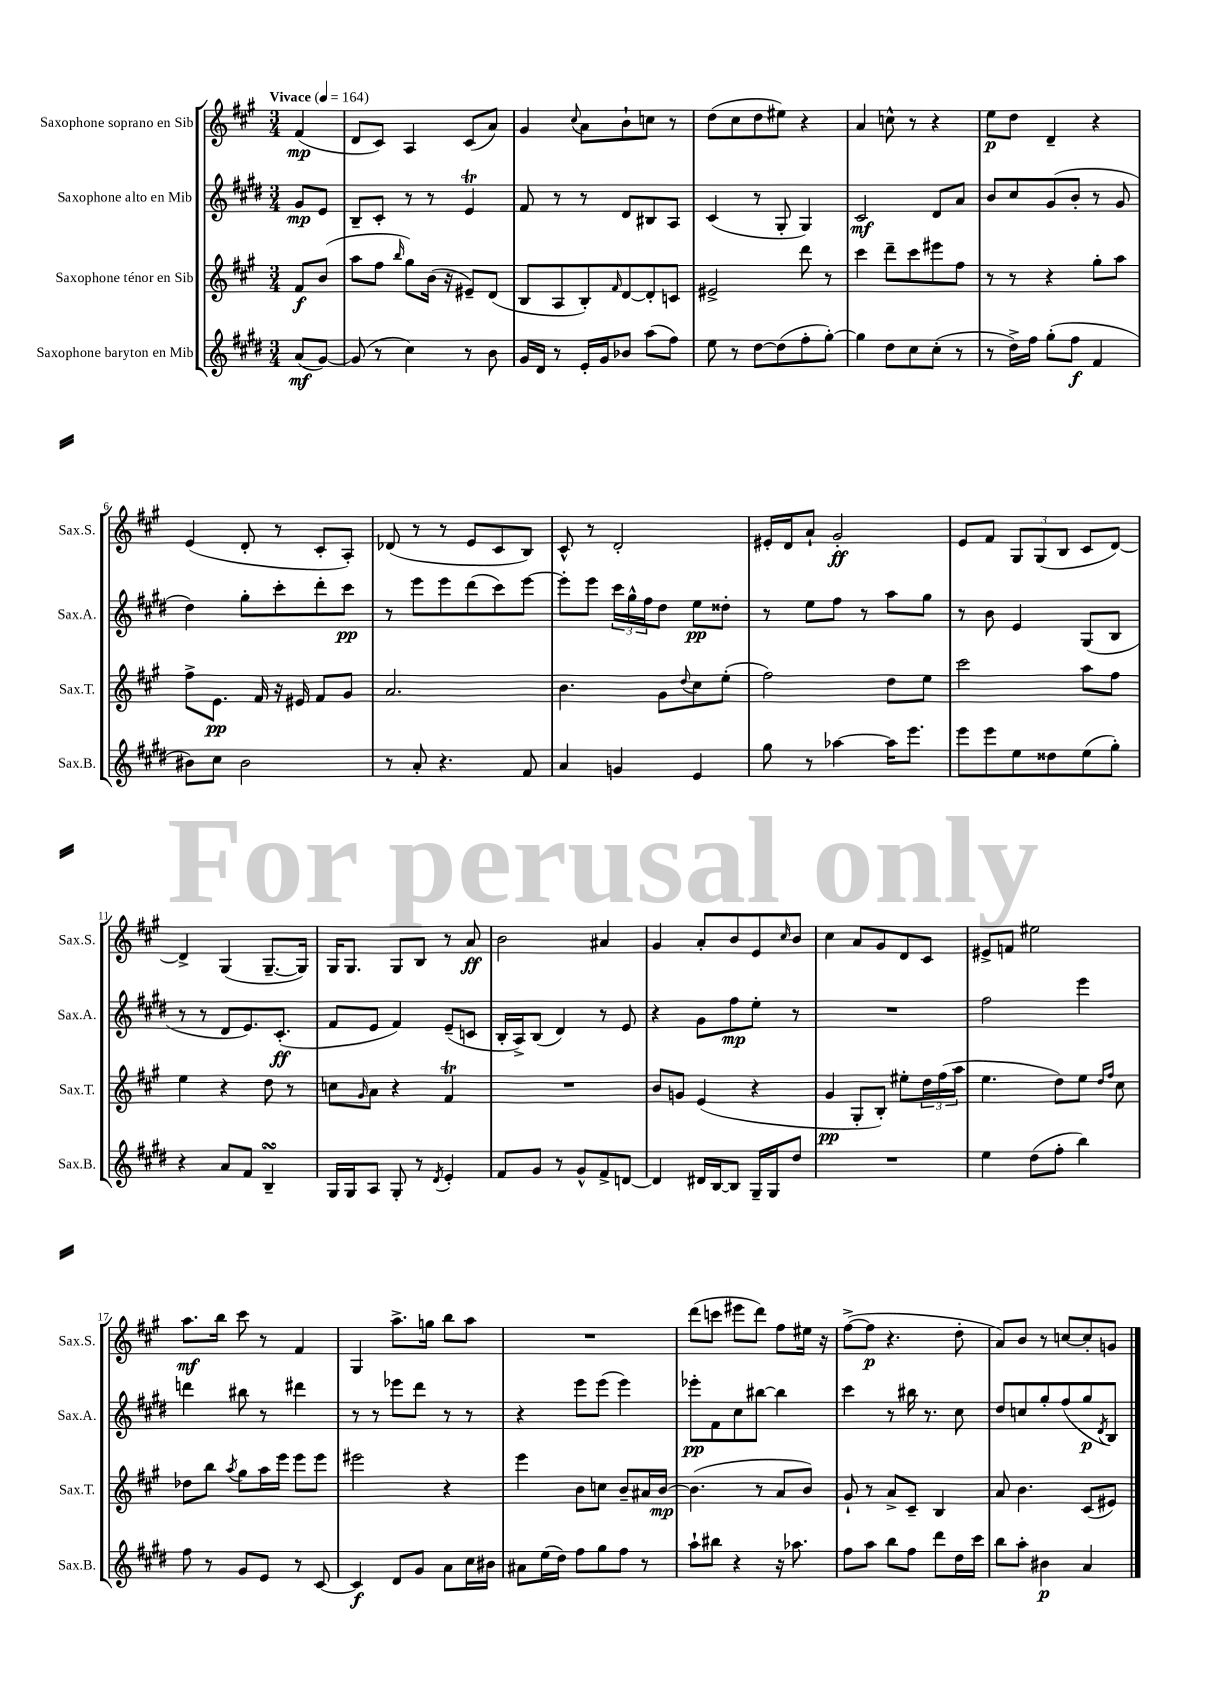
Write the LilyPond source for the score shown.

<<
\new StaffGroup <<
\new Staff = "s0" \with { instrumentName = "Saxophone soprano en Sib" shortInstrumentName = "Sax.S." } {
    \clef treble \key a \major \numericTimeSignature \time 3/4 \partial 4 \tempo "Vivace" 4 = 164
    fis'4\mp( |
    d'8 cis'8) a4 cis'8( a'8) |
    gis'4 \appoggiatura { cis''8 } a'8 b'8-! c''8 r8 |
    d''8( cis''8 d''8 eis''8) r4 |
    a'4 c''8-^ r8 r4 |
    e''8\p d''8 d'4-- r4 |
    e'4( d'8-. r8 cis'8-. a8-.) |
    des'8( r8 r8 e'8 cis'8 b8) |
    cis'8-^ r8 d'2-. |
    eis'16-. d'16 a'8-! gis'2-.\ff |
    e'8 fis'8 \tuplet 3/2 { gis8 gis8( b8 } cis'8 d'8~) |
    d'4-> gis4( gis8.~-- gis16) |
    gis16 gis8. gis8 b8 r8 a'8\ff |
    b'2 ais'4 |
    gis'4 a'8-. b'8 e'8 \grace { cis''16 } b'8 |
    cis''4 a'8 gis'8 d'8 cis'8 |
    eis'8-> f'8 eis''2 |
    a''8.\mf b''16 cis'''8 r8 fis'4 |
    gis4 a''8.-> g''16 b''8 a''8 |
    R2. |
    d'''8( c'''8 eis'''8 d'''8) fis''8 eis''16 r16 |
    fis''8~->( fis''8\p r4. d''8-. |
    a'8) b'8 r8 c''8~ c''8-. g'8 \bar "|." |
}
\new Staff = "s1" \with { instrumentName = "Saxophone alto en Mib" shortInstrumentName = "Sax.A." } {
    \clef treble \key e \major \numericTimeSignature \time 3/4 \partial 4
    gis'8\mp e'8 |
    b8-- cis'8-. r8 r8 e'4\trill |
    fis'8 r8 r8 dis'8 bis8 a8 |
    cis'4( r8 gis8-. gis4) |
    cis'2\mf dis'8 a'8 |
    b'8 cis''8 gis'8( b'8-. r8 gis'8 |
    dis''4) gis''8-. cis'''8-. dis'''8-. cis'''8\pp |
    r8 e'''8 e'''8 dis'''8( cis'''8) e'''8~ |
    e'''8-. e'''8 \tuplet 3/2 { cis'''16 gis''16-^ fis''16 } dis''8 e''8\pp disis''8-. |
    r8 e''8 fis''8 r8 a''8 gis''8 |
    r8 b'8 e'4 gis8( b8 |
    r8 r8 dis'8 e'8.) cis'8.-.\ff( |
    fis'8 e'8 fis'4) e'8--( c'8 |
    b16-. a16->) b8( dis'4) r8 e'8 |
    r4 gis'8 fis''8\mp e''8-. r8 |
    R2. |
    fis''2 e'''4 |
    d'''4 bis''8 r8 dis'''4 |
    r8 r8 ees'''8 dis'''8 r8 r8 |
    r4 e'''8 e'''8( e'''4) |
    ees'''8-.\pp fis'8 cis''8 bis''8~ bis''4 |
    cis'''4 r8 bis''16 r8. cis''8 |
    dis''8 c''8 gis''8-. fis''8( gis''8\p \acciaccatura { dis'8 } b8) \bar "|." |
}
\new Staff = "s2" \with { instrumentName = "Saxophone ténor en Sib" shortInstrumentName = "Sax.T." } {
    \clef treble \key a \major \numericTimeSignature \time 3/4 \partial 4
    fis'8\f b'8( |
    a''8 fis''8 \grace { b''16 } gis''8) b'16( r16 eis'8--) d'8( |
    b8 a8 b8-.) \grace { fis'16 } d'8~ d'8-. c'8 |
    eis'2-> d'''8 r8 |
    cis'''4 d'''8-- cis'''8 eis'''8 fis''8 |
    r8 r8 r4 gis''8-. a''8 |
    fis''8-> e'8.\pp fis'16 r16 eis'16 fis'8 gis'8 |
    a'2. |
    b'4. gis'8 \appoggiatura { d''8 } cis''8 e''8-.( |
    fis''2) d''8 e''8 |
    cis'''2 a''8 fis''8 |
    e''4 r4 d''8 r8 |
    c''8 \grace { gis'16 } a'8 r4 fis'4\trill |
    R2. |
    b'8 g'8 e'4( r4 |
    gis'4\pp gis8-. b8-.) eis''8-. \tuplet 3/2 { d''16 fis''16( a''16 } |
    e''4. d''8) e''8 \grace { d''16 fis''16 } cis''8 |
    des''8 b''8 \acciaccatura { a''8 } gis''8 a''16 e'''16 e'''8 e'''8 |
    eis'''2 r4 |
    e'''4 b'8 c''8 b'8-- ais'16 b'16~\mp |
    b'4.( r8 a'8 b'8) |
    gis'8-! r8 a'8-> cis'8-- b4 |
    a'8 b'4. cis'8( eis'8) \bar "|." |
}
\new Staff = "s3" \with { instrumentName = "Saxophone baryton en Mib" shortInstrumentName = "Sax.B." } {
    \clef treble \key e \major \numericTimeSignature \time 3/4 \partial 4
    a'8\mf( gis'8~) |
    gis'8( r8 cis''4) r8 b'8 |
    gis'16 dis'16 r8 e'16-. gis'16 bes'8 a''8( fis''8) |
    e''8 r8 dis''8~ dis''8( fis''8-. gis''8~-.) |
    gis''4 dis''8 cis''8 cis''8-.( r8 |
    r8 dis''16->) fis''16 gis''8-.( fis''8\f fis'4 |
    bis'8) cis''8 bis'2 |
    r8 a'8-. r4. fis'8 |
    a'4 g'4 e'4 |
    gis''8 r8 aes''4~ aes''16 e'''8. |
    e'''8 e'''8 e''8 disis''8 e''8( gis''8-.) |
    r4 a'8 fis'8 b4--\turn |
    gis16 gis16 a8 gis8-. r8 \acciaccatura { dis'8 } e'4-. |
    fis'8 gis'8 r8 gis'8-^ fis'8-> d'8~ |
    d'4 dis'16 b16~ b8 gis16-- gis16 dis''8 |
    R2. |
    e''4 dis''8( fis''8-. b''4) |
    fis''8 r8 gis'8 e'8 r8 cis'8~ |
    cis'4\f dis'8 gis'8 a'8 cis''16 bis'16 |
    ais'8 e''16( dis''16) fis''8 gis''8 fis''8 r8 |
    a''8-! bis''8 r4 r16 aes''8. |
    fis''8 a''8 b''8 fis''8 dis'''8 dis''16 cis'''16 |
    b''8 a''8-. bis'4\p a'4 \bar "|." |
}
>>
>>
